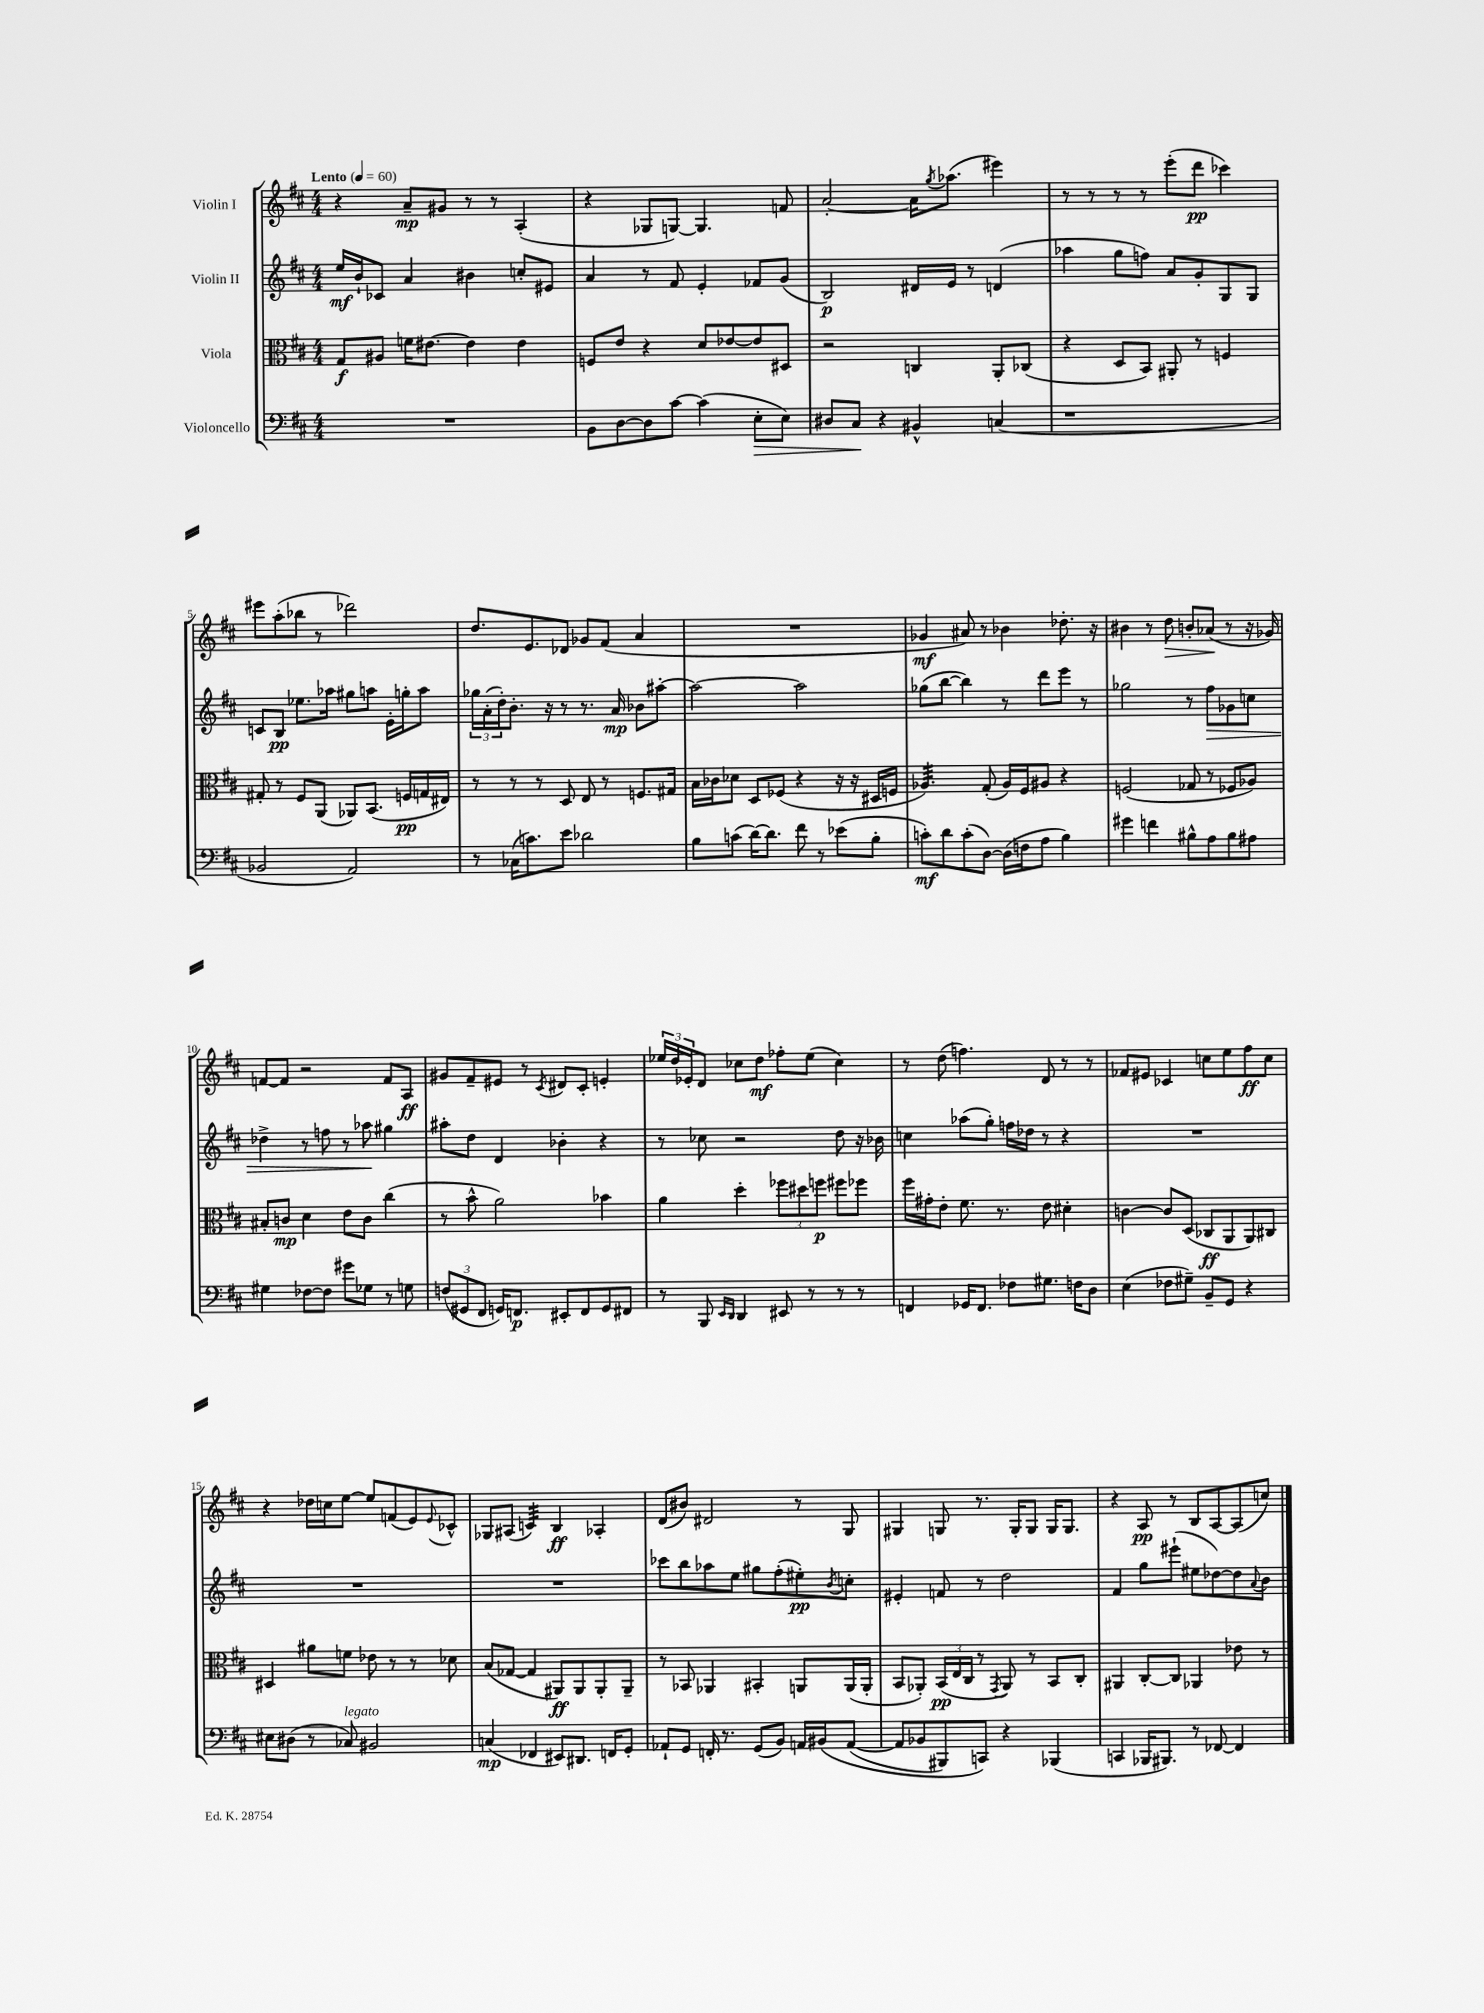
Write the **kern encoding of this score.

**kern	**kern	**kern	**kern
*staff4	*staff3	*staff2	*staff1
*clefF4	*clefC3	*clefG2	*clefG2
*k[f#c#]	*k[f#c#]	*k[f#c#]	*k[f#c#]
*M4/4	*M4/4	*M4/4	*M4/4
*MM60	*MM60	*MM60	*MM60
1r	8G/L	16ee/LL	4r
.	.	16b`/J	.
.	8A#/J	8c-/J	.
.	16f\LK	4a/	8a~/L
.	[8.e#\J	.	.
.	.	.	8g#/J
.	4e#\]	4b#\	8r
.	.	.	8r
.	4e#\	8cc'/L	(4A'/
.	.	8e#/J	.
=	=	=	=
8BB\L	8F/L	4a/	4r
[8D\	8e/J	.	.
8D\]	4r	8r	8G-/L
[8c#\J	.	8f#/	[8G/J)
(4c#\]	8d/L	4e'/	4.G/]
.	[8e-/	.	.
8E'\L	8e-/]	8f-/L	.
8E\J)	8D#/J	(8g/J	8f/
=	=	=	=
8D#/L	2r	2B/)	[2a'/
8C#/J	.	.	.
4r	.	.	.
4BB#^^/	4C/	16d#/LL	16a\]LK
.	.	.	8qgg/
.	.	16e/JJ	(8.aa-\J
.	.	8r	.
(4C/	8AA'/L	(4d/	4eee#\)
.	(8C-/J	.	.
=	=	=	=
1r	4r	4aa-\	8r
.	.	.	8r
.	8D/L	8gg\L	8r
.	8BB/J)	8ff\J)	8r
.	8AA#'/	8a/L	(8eee'\L
.	8r	8g'/	8ddd\J
.	4F/	8G/	4ccc-\)
.	.	8G/J	.
=	=	=	=
2BB-/	8G#'/	8c/L	8eee#\L
.	8r	8B/J	(8aa'\
.	8F#/L	8.ee-\L	8bb-\J
.	(8AA/J	.	8r
.	.	16aa-\Jk	.
2AA/)	8AA-/L)	8gg#\L	2ddd-\)
.	(8.BB/J	8aa\J	.
.	.	16e'\LL	.
.	16F/LL	16gg'\J	.
.	16G/	8aa\J	.
.	16E#/JJ)	.	.
=	=	=	=
8r	8r	24gg-\LL	8.dd/L
.	.	(24a'\	.
.	.	24dd'\J)	.
(16C-\LK	8r	8.b'\J	.
8.c\)	.	.	8.e/
.	8r	.	.
.	.	16r	.
8e\J	8D/	8r	8d-/J
2d-\	8E/	8.r	8g-/L
.	8r	.	(8f#/J
.	.	16a/	.
.	8.F/L	8b-\L	4a/
.	.	[8aa#'\J	.
.	16G#/Jk	.	.
=	=	=	=
8B\L	16B\LL	2aa#\_	1r
.	16c-\J	.	.
(8c\J	8d-\J	.	.
[16d\LK)	8D/L	.	.
8.d\]J	.	.	.
.	(8F-/J	.	.
8f#\	4r	2aa#\]	.
8r	.	.	.
(8e-\L	16r	.	.
.	16r	.	.
8B'\J	16D#/LL	.	.
.	16F/JJ	.	.
=	=	=	=
8c'\L)	4.A-/)	(8gg-\L	4g-/
8d\	.	[8bb\J	.
(8c'\	.	4bb\])	8a#/)
[8D\J)	(8G'/	.	8r
(16D\]LL	16A-/LL)	8r	4b-\
16F\J	16F#/J	.	.
8A\J	8A#/J	8ddd\L	.
4B\)	4r	8eee\J	8.dd-'\
.	.	8r	.
.	.	.	16r
=	=	=	=
4g#\	(2F/	2gg-\	4b#\
4f\	.	.	8r
.	.	.	8dd\
8B#^^\L	8G-/	8r	8b'/L
8A\	8r	8ff#\L	(8a-/J
8B#\	8F-/L	8g-\	8r
8A#\J	8A-/J)	8cc\J	16r
.	.	.	16g-/)
=	=	=	=
4G#\	8B#'/L	4dd-^\	[8f/L
.	8c/J	.	8f/]J
[8F-\L	4d\	8r	2r
8F-\]J	.	8ff\	.
8g#\L	8e\L	8r	.
8G-\J	8c\J	8aa-\	.
8r	(4cc#\	4gg#\	8f/L
8G\	.	.	8A/J
=	=	=	=
(12F/L	8r	8aa#'\L	8g#/L
12GG#/	.	.	.
.	8b^^\	8dd\J	8f#~/
12FF#/J	.	.	.
16GG/LK)	2a\)	4d/	8e#/J
8.FF/J	.	.	.
.	.	.	8r
.	.	.	8qc#/
8EE#'/L	.	4b-'\	8d#/L
8FF/	.	.	8c#'/J
8GG/	4b-\	4r	4e'/
8FF#/J	.	.	.
=	=	=	=
8r	4a\	8r	24ee-/LL
.	.	.	24dd/
.	.	.	24e-'/J
8BBB/	.	8cc-\	8d/J
16qqEE/LL	.	.	.
16qqDD/JJ	.	.	.
4DD/	4dd'\	2r	8cc-\L
.	.	.	8dd\J
8EE#/	12ff-\L	.	8ff-'\L
.	12dd#\	.	.
8r	.	.	(8ee-\J
.	12ff\J	.	.
8r	8ff#\L	8dd\	4cc-\)
8r	8ff-\J	16r	.
.	.	16b-\	.
=	=	=	=
4FF/	16ff#\LL	4cc\	8r
.	16g#'\J	.	.
.	8e'\J	.	(8dd\
16GG-/LK	8.f#\	(8aa-\L	4.ff\)
8.FF/J	.	.	.
.	.	8gg'\J)	.
.	8.r	.	.
8F-\L	.	16ff\LL	.
.	.	16dd-\JJ	.
8.G#\J	8e\	8r	8d/
.	4d#'\	4r	8r
16F\LK	.	.	.
8D\J	.	.	8r
=	=	=	=
(4E\	[4c\	1r	8f-/L
.	.	.	8e#/J
8F-\L	8c/]L	.	4c-/
8G#~\J)	(8D/J	.	.
8BB~/L	8C-/L	.	8cc\L
8GG/J	8AA/	.	8ee\
4r	8AA/)	.	8ff#\
.	8C#/J	.	8cc\J
=	=	=	=
8E#\L	4D#/	1r	4r
(8D#\J	.	.	.
8r	8a#\L	.	16dd-\LL
.	.	.	16cc\J
8C-/)	8f\J	.	[8ee\J
2BB#/	8e-\	.	8ee/]L
.	8r	.	(8f/
.	8r	.	8e/)
.	.	.	8qqe/
.	8d-\	.	8c-^^/J
=	=	=	=
(4C/	(8B/L	1r	8G-/L
.	[8G-/J	.	(8A#/J
4FF-/	4G-/]	.	4c/)
8EE#/L)	8AA#/L)	.	4B/
8.DD#/J	8AA#/	.	.
.	8AA#'/	.	4A-'/
16FF/LK	.	.	.
8GG'/J	8AA#~/J	.	.
=	=	=	=
8AA-`/L	8r	8ccc-\L	(8d/L
8GG/J	8BB-/	8bb\	8b#/J)
16FF'/	4AA-/	8aa-\	2d#/
8.r	.	.	.
.	.	8ee\J	.
(8GG/L	4BB#'/	8gg#\L	.
8BB/J)	.	(8ff#'\	.
16AA/LL	8AA/L	8ee#'\)	8r
&(16BB#/J	.	.	.
.	.	8qb/	.
([8AA/J	(16AA/L	8cc'\J	8G/
.	16AA'/JJ	.	.
=	=	=	=
8AA/]L	8BB/L	4e#'/	4G#/
8BB-/	8AA-'/J)	.	.
8BBB#/)	(24BB/LL	8f/	8G/
.	24E/	.	.
.	24C#/JJ	.	.
8CC/J&)	8r	8r	8.r
.	8qGG/	.	.
4r	8AA-/)	2dd\	.
.	.	.	16G'/LK
.	8r	.	8G/J
(4BBB-/	8BB/L	.	16G/LK
.	.	.	8.G/J
.	8C#'/J	.	.
=	=	=	=
4CC/	4AA#/	4f#/	4r
16BBB-/LK	[8C#'/L	8gg\L	8A/
8.BBB#/J)	.	.	.
.	8C#/]J	(8eee#`\J	8r
8r	4AA-/	8ee#\L	8B/L
[8FF-/	.	[8dd-\)	[8A/
4FF-/]	8e-\	8dd-\]	(8A/]
.	.	8qqa/	.
.	8r	8b\J	8cc/J)
==	==	==	==
*-	*-	*-	*-
